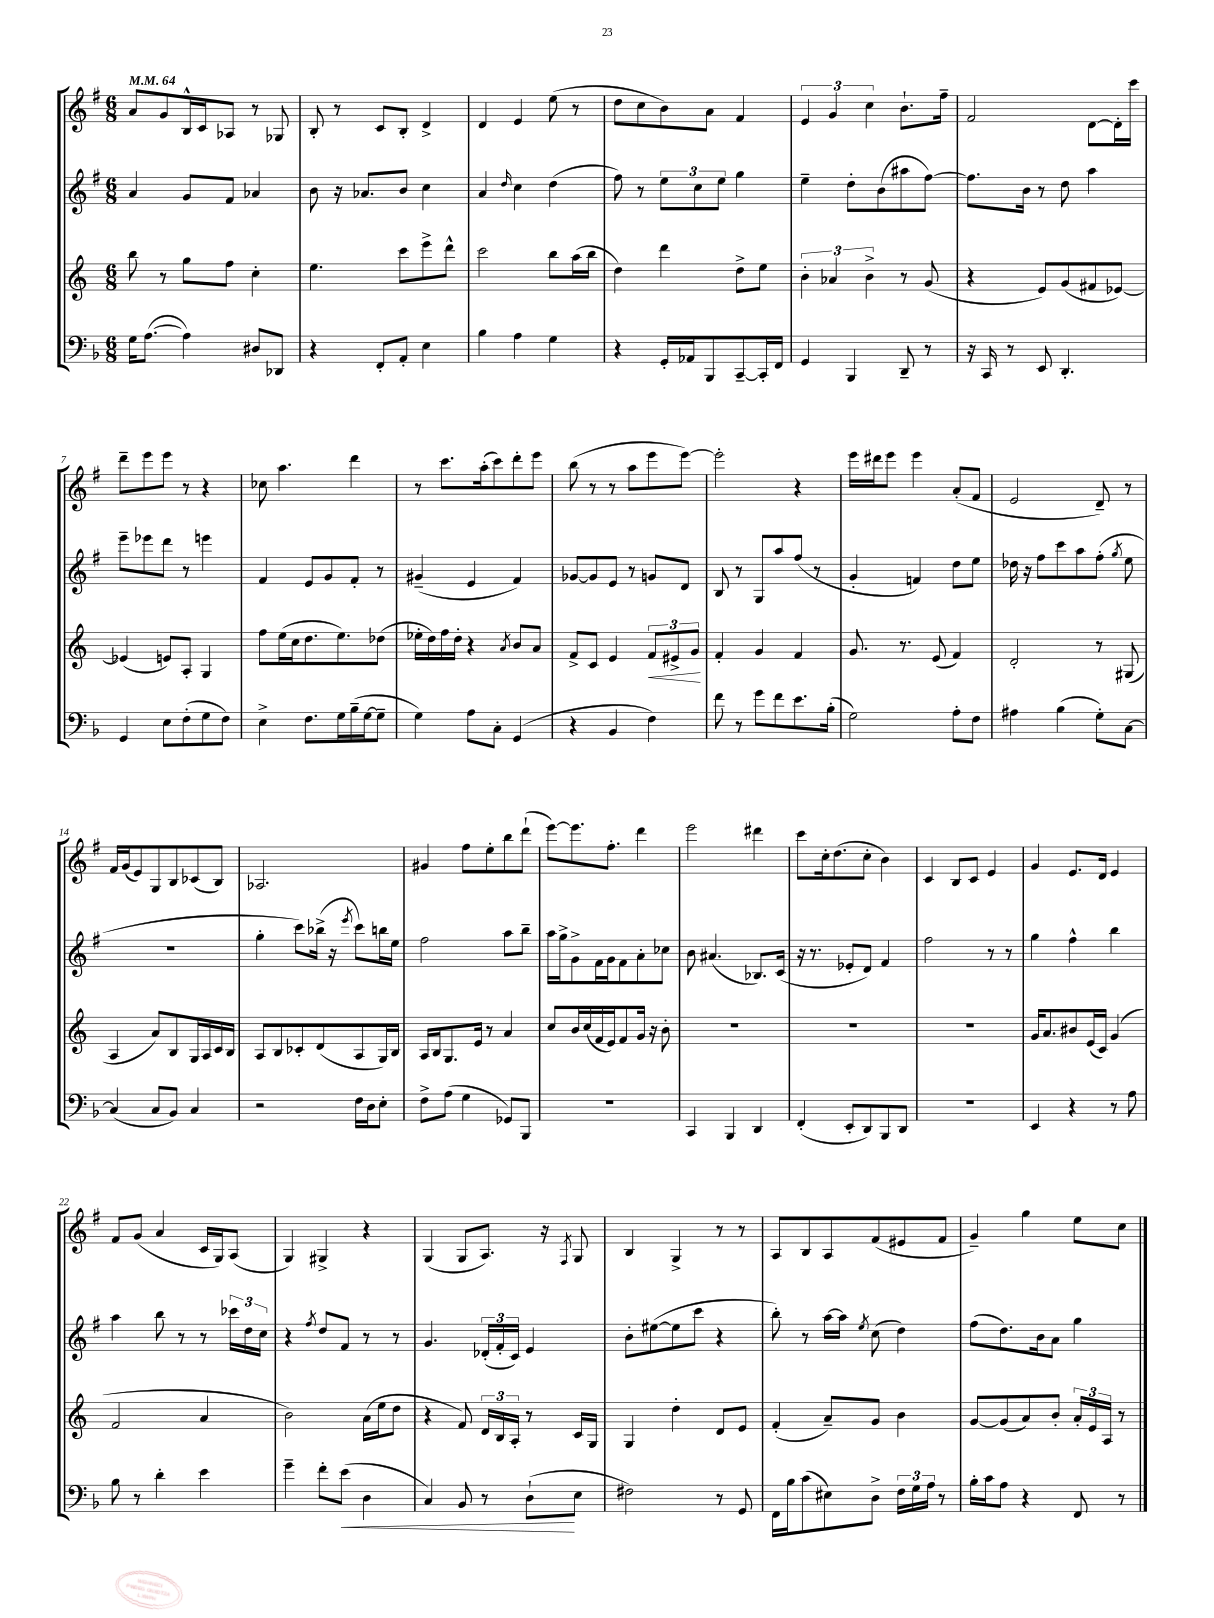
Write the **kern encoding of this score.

**kern	**kern	**kern	**kern
*staff4	*staff3	*staff2	*staff1
*clefF4	*clefG2	*clefG2	*clefG2
*k[b-]	*k[]	*k[f#]	*k[f#]
*M6/8	*M6/8	*M6/8	*M6/8
*MM64	*MM64	*MM64	*MM64
16G	8bb	4a	8a
([8.A	.	.	.
.	8r	.	8g
4A])	8gg	8g	16B^^
.	.	.	16c
.	8ff	8f#	8A-
8D#	4cc'	4a-	8r
8DD-	.	.	8G-
=	=	=	=
4r	4.ee	8b	8B'
.	.	16r	8r
.	.	8.a-	.
8FF'	.	.	8c
8AA'	8ccc	8b	8B'
4E	8eee^	4cc	4d^
.	8ddd^^	.	.
=	=	=	=
4B-	2ccc	4a	4d
.	.	16qqdd	.
4A	.	4cc	4e
4G	8bb	(4dd	(8ee
.	(16aa	.	8r
.	16bb	.	.
=	=	=	=
4r	4dd)	8ff#)	8dd
.	.	8r	8cc
16GG'	4ddd	12ee	8b)
16AA-	.	.	.
.	.	12cc	.
8BBB-	.	.	8a
.	.	12ee	.
[8CC~	8dd^	4gg	4f#
16CC']	8ee	.	.
16FF	.	.	.
=	=	=	=
4GG	6b'	4ee~	6e
.	6a-	.	6g
4BBB-	.	8dd'	.
.	6b^	.	6cc
.	.	(8b	.
8DD~	8r	8aa#	8.b`
8r	(8g	[8ff#)	.
.	.	.	16ff#~
=	=	=	=
16r	4r	8.ff#]	2f#
16CC	.	.	.
8r	.	.	.
.	.	16b	.
8EE	8e)	8r	.
4.DD'	(8g	8dd	.
.	8f#	4aa	[8d
.	[8e-)	.	16d']
.	.	.	16ccc
=	=	=	=
4GG	(4e-]	8eee~	8ddd~
.	.	8eee-	8eee
8E	8e)	8ddd	8eee
(8F'	8A'	8r	8r
8G	4G	4eee	4r
8F)	.	.	.
=	=	=	=
4E^	8ff	4f#	8cc-
.	(16ee	.	4.aa
.	16cc	.	.
8.F	8.dd	8e	.
.	.	8g	.
16G	8.ee)	.	.
(16B-~	.	8f#'	4ddd
[16G	.	.	.
8G~]	(8dd-	8r	.
=	=	=	=
4G)	16ee-'	(4g#~	8r
.	16dd)	.	.
.	16ff	.	8.ccc
.	16dd'	.	.
8A	4r	4e	.
.	.	.	(16aa'
8C'	.	.	8ccc)
.	8qa	.	.
(4GG	8b	4f#)	8ddd'
.	8a	.	8eee
=	=	=	=
4r	8f^	[8g-	(8bb
.	8c	8g-]	8r
4BB-	4e	8e	8r
.	.	8r	8aa
4F)	12f	8g	8eee
.	12e#^	.	.
.	.	8d	[8eee)
.	12g	.	.
=	=	=	=
8f	4f'	8B	2eee']
8r	.	8r	.
8g	4g	8G	.
8f	.	8aa	.
8.e	4f	(8ff#	4r
.	.	8r	.
(16B-'	.	.	.
=	=	=	=
2G)	8.g	4g'	16eee
.	.	.	16ddd#
.	.	.	8eee
.	8.r	.	.
.	.	4f)	4eee
.	(8e	.	.
8A'	4f)	8dd	(8a'
8F	.	8ee	8f#
=	=	=	=
4A#	2d'	16dd-	2e
.	.	16r	.
.	.	8ff#	.
(4B-	.	8ccc	.
.	.	8aa	.
8G')	8r	(8ff#'	8d~)
.	.	8qgg	.
[8C	(8G#	8ee	8r
=	=	=	=
(4C]	4A	2.r	16f#
.	.	.	(16g
.	.	.	8e)
8C	8a)	.	8G
8BB-)	8B	.	8B
4C	16G	.	(8c-
.	16A	.	.
.	16c	.	8B)
.	16B	.	.
=	=	=	=
2r	8A	4gg'	2.A-
.	8B	.	.
.	8c-'	8ccc)	.
.	(8d	(16bb-^	.
.	.	16r	.
.	.	8qeee	.
16F	8A	8ccc)	.
16D	.	.	.
8E'	16G)	16bb	.
.	16B	16ee	.
=	=	=	=
8F^	16A	2ff#	4g#
.	16B	.	.
(8A	8.G	.	.
4G	.	.	8ff#
.	16e	.	.
.	8r	.	8ee'
8GG-)	4a	8aa	8bb
8BBB-	.	8bb~	(8ddd`
=	=	=	=
2.r	8cc	16aa	[8eee)
.	.	16gg^	.
.	16b	8g^	8.eee]
.	(16cc	.	.
.	16f	16f#	.
.	16e)	16g	8.ff#'
.	8f	8f#	.
.	16g	8a'	4ddd
.	16r	.	.
.	8b'	8cc-	.
=	=	=	=
4CC	2.r	8b	2eee
.	.	(4.a#	.
4BBB-	.	.	.
4DD	.	8.B-)	4ddd#
.	.	(16c	.
=	=	=	=
(4FF'	2.r	16r	8ccc
.	.	8.r	.
.	.	.	16cc'
.	.	.	(8.dd
8EE'	.	8e-'	.
8DD)	.	8d)	8cc'
8BBB-	.	4f#	4b)
8DD	.	.	.
=	=	=	=
2.r	2.r	2ff#	4c
.	.	.	8B
.	.	.	8c
.	.	8r	4e
.	.	8r	.
=	=	=	=
4EE	16g	4gg	4g
.	8.a	.	.
4r	8b#	4ff#^^	8.e
.	(16e	.	.
.	16c)	.	16d
8r	(4g	4bb	4e
8A	.	.	.
=	=	=	=
8B-	2f	4aa	8f#
8r	.	.	(8g
4d'	.	8bb	4a
.	.	8r	.
4e	4a	8r	16c
.	.	.	16G)
.	.	24ccc-	(8A
.	.	24dd	.
.	.	24cc	.
=	=	=	=
4g~	2b)	4r	4G)
.	.	8qff#	.
8f'	.	8dd	4G#^
(8e	.	8f#	.
4D	(16a	8r	4r
.	16ee	.	.
.	8dd	8r	.
=	=	=	=
4C)	4r	4.g	(4G
8BB-	8f)	.	8G
8r	24d	(24d-'	8.A)
.	24B	24f#'	.
.	24A'	24c)	.
(8D`	8r	4e	.
.	.	.	16r
.	.	.	8qF#
8E	16c	.	8G
.	16G	.	.
=	=	=	=
2F#)	4G	8b'	4B
.	.	([8ee#	.
.	4dd'	8ee#]	4G^
.	.	8ccc	.
8r	8d	4r	8r
8GG	8e	.	8r
=	=	=	=
16FF	(4f'	8bb')	8A
16B-	.	.	.
(8c	.	8r	8B
8E#)	8a~)	[16aa	8A
.	.	16aa]	.
.	.	8qee	.
8D^	8g	(8cc	(8f#
24F	4b	4dd)	8e#
24G	.	.	.
24A	.	.	.
8r	.	.	8f#
=	=	=	=
16B-'	[8g	(8ff#	4g~)
16c	.	.	.
8A	(8g]	8.dd)	.
4r	8a)	.	4gg
.	.	16b	.
.	8b'	8a	.
8FF	24a'	4gg	8ee
.	24e	.	.
.	24A	.	.
8r	8r	.	8cc
==	==	==	==
*-	*-	*-	*-
